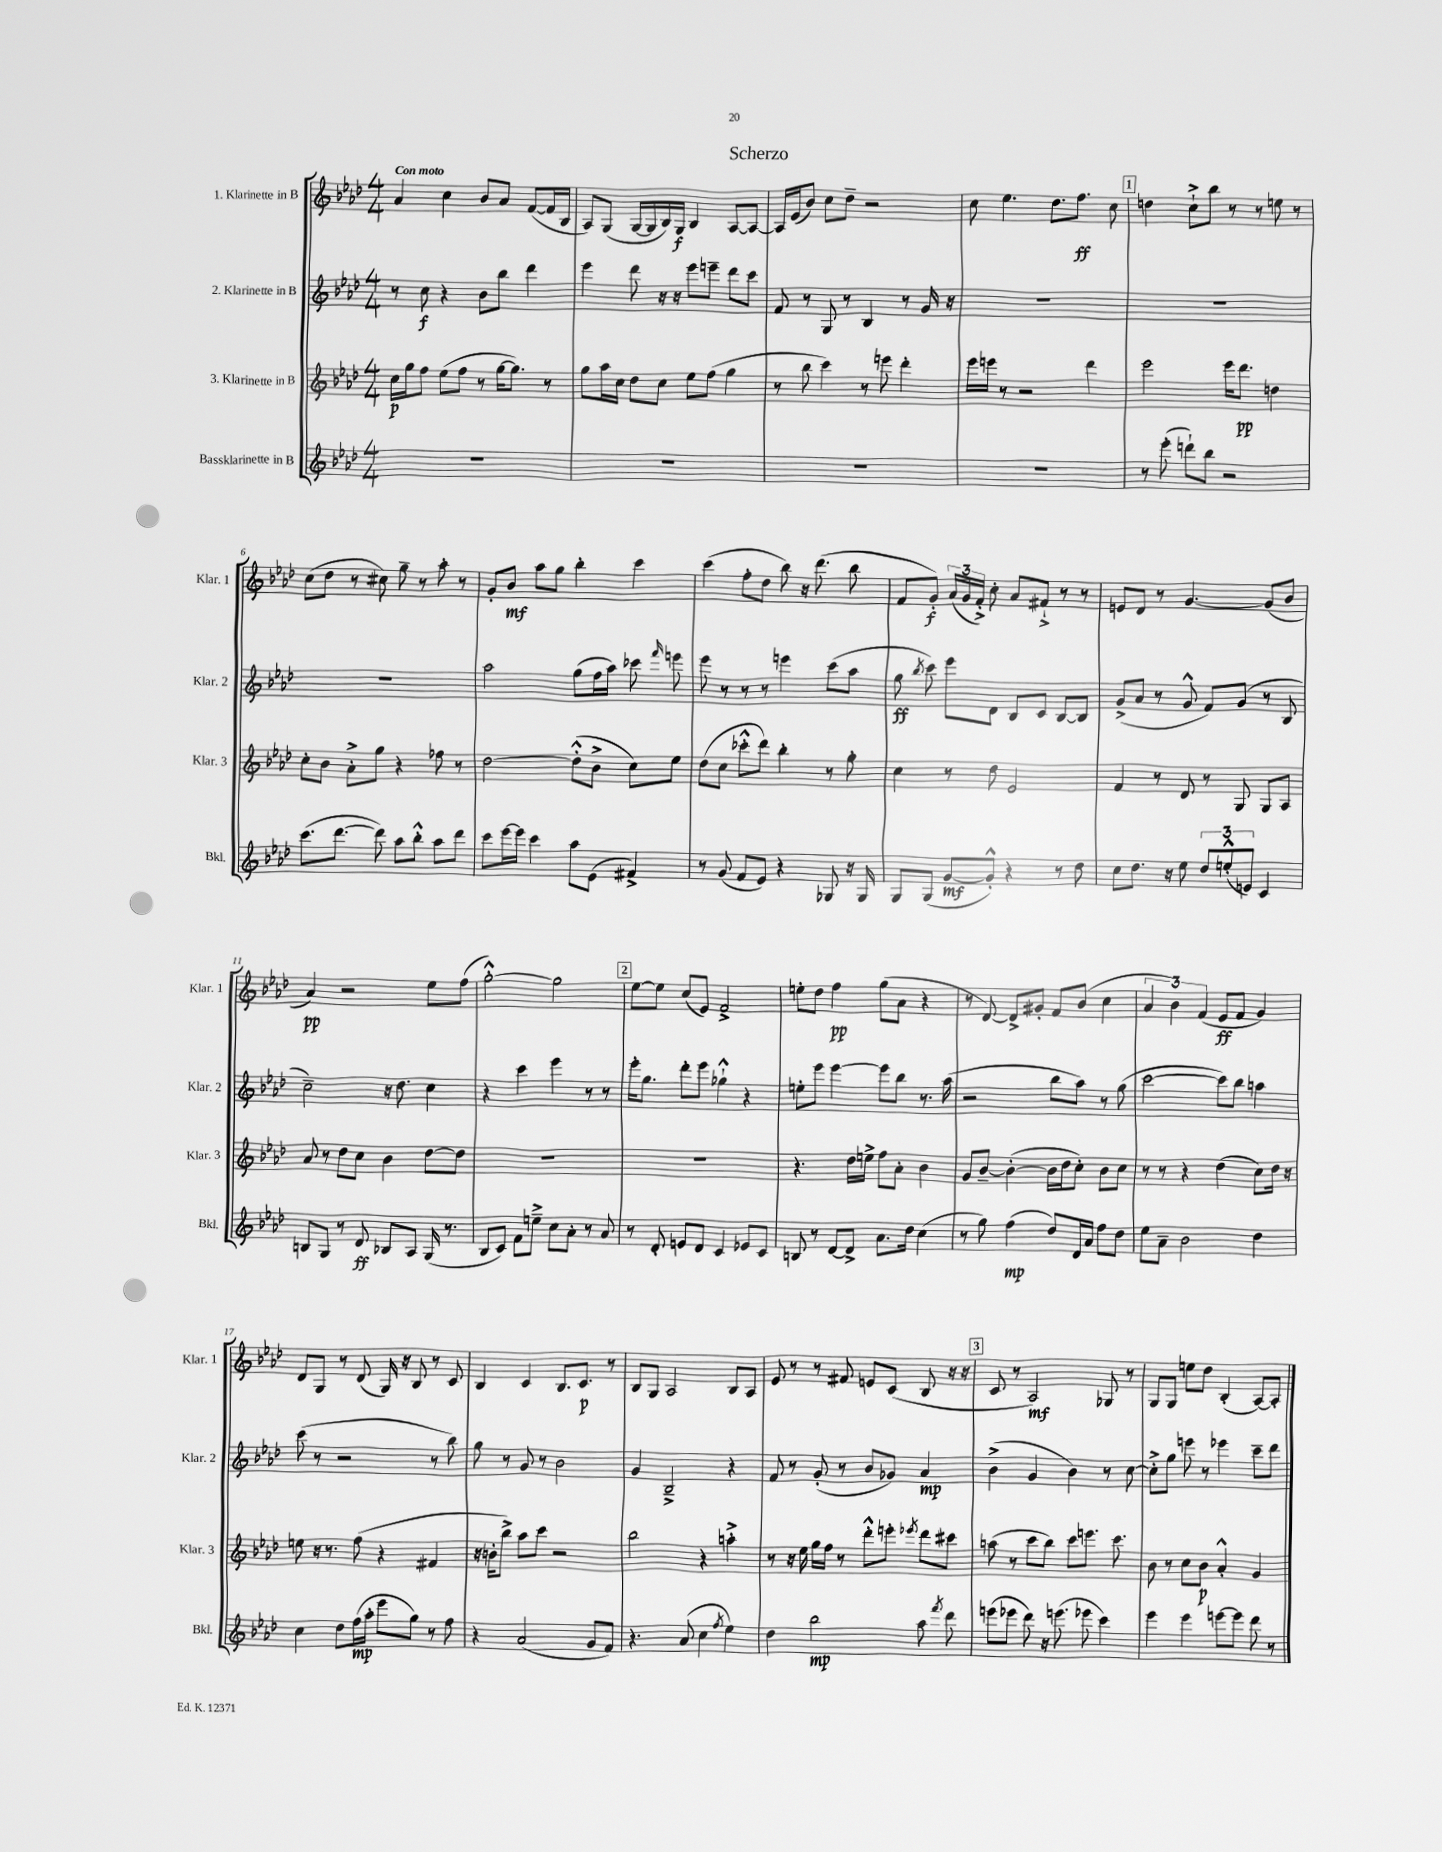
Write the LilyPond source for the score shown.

\header { title = "Scherzo" }
<<
\new StaffGroup <<
\new Staff = "s0" \with { instrumentName = "1. Klarinette in B" shortInstrumentName = "Klar. 1" } {
    \clef treble \key aes \major \numericTimeSignature \time 4/4 \tempo "Con moto"
    \autoBeamOff aes'4 c''4 bes'8[ aes'8] f'8[~( f'16 bes16] |
    aes8[) g8]( g16[~ g16 bes16) g16]\f bes4 aes8[~ aes8]~ |
    aes16[ ees'16( bes'8]) c''8[ des''8]-- r2 |
    c''8 ees''4. des''8.[ f''8.]\ff c''8 |
    \mark \markup { \box "1" } d''4 c''8[-!-> bes''8] r8 r8 e''8 r8 |
    c''8[( des''8] r8 cis''8) g''8-- r8 aes''8-. r8 |
    g'8[-. bes'8]\mf aes''8[ g''8] bes''4-. c'''4 |
    c'''4( f''8[-. des''8] bes''8) r16 des'''8.( bes''8 |
    f'8[ g'8]-.\f) \tuplet 3/2 { aes'16[( g'16 f'16]-.->) } c''8-. aes'8[ fis'8]-!-> r8 r8 |
    e'8[ des'8] r8 g'4.~ g'8[( bes'8] |
    aes'4\pp) r2 ees''8[ f''8]( |
    g''2~-.-^) g''2 |
    \mark \markup { \box "2" } ees''8[~ ees''8] c''8[( ees'8]) f'2-> |
    e''8[-. des''8] f''4\pp g''8[( aes'8] r4 |
    r8 des'8~) des'8[-> gis'8]-. f'8[ bes'8]( c''4 |
    \tuplet 3/2 { aes'4 bes'4) f'4( } ees'8[\ff f'8] g'4) |
    des'8[ g8] r8 des'8( g16) r16 bes8 r8 c'8 |
    bes4 c'4 bes8.[ c'8.]\p r8 |
    bes8[ g8] aes2 bes8[ aes8] |
    ees'8 r8 r8 fis'8 e'8[ c'8]( bes8 r16 r16 |
    \mark \markup { \box "3" } c'8 r8 aes2\mf) ges8 r8 |
    g8[ g8] e''8[ des''8] bes4-.( aes8[~) aes8]-. \bar "|." |
}
\new Staff = "s1" \with { instrumentName = "2. Klarinette in B" shortInstrumentName = "Klar. 2" } {
    \clef treble \key aes \major \numericTimeSignature \time 4/4
    \autoBeamOff r8 c''8\f r4 bes'8[ bes''8] des'''4 |
    ees'''4 des'''8 r16 r16 ees'''8[ e'''8]-- des'''8[ c'''8] |
    f'8 r8 g8 r8 bes4 r8 g'16 r16 |
    R1 |
    \mark \markup { \box "1" } R1 |
    R1 |
    aes''2 g''8[( f''16 aes''16]) ces'''8 \grace { f'''16 } e'''8 |
    ees'''8 r8 r8 r8 e'''4 c'''8[( aes''8] |
    g''8\ff \acciaccatura { bes''8 } c'''8) ees'''8[ des'8] bes8[ c'8] bes8[~ bes8] |
    g'8[->( aes'8] r8 g'8-^ f'8[) g'8]( r8 bes8 |
    c''2--) r16 des''8. c''4 |
    r4 c'''4 ees'''4 r8 r8 |
    \mark \markup { \box "2" } ees'''16[-. g''8.] des'''8[-. ees'''8] ges''4-!-^ r4 |
    e''8[-. ees'''8] ees'''4~ ees'''8[ bes''8] r8. aes''16( |
    r2 bes''8[ aes''8]) r8 g''8( |
    c'''2~ c'''8[) bes''8] a''4 |
    c'''8( r8 r2 r8 bes''8) |
    g''8 r8 g'8 r8 bes'2 |
    g'4 bes2---> r4 |
    f'8 r8 g'8-.( r8 bes'8[ ges'8]) aes'4\mp |
    \mark \markup { \box "3" } bes'4->( g'4 bes'4) r8 c''8~ |
    c''8[-.-> g''8] e'''8 r8 ees'''4 c'''8[-- des'''8] \bar "|." |
}
\new Staff = "s2" \with { instrumentName = "3. Klarinette in B" shortInstrumentName = "Klar. 3" } {
    \clef treble \key aes \major \numericTimeSignature \time 4/4
    \autoBeamOff c''16[\p g''16 f''8] ees''8[( f''8] r8 g''16[~ g''8.]) r8 |
    g''8[ aes''16 c''16] des''8[ c''8] ees''8[ f''8]( g''4 |
    r8 bes''8 c'''4) r8 e'''8 des'''4-. |
    ees'''16[ e'''16] r8 r2 des'''4 |
    \mark \markup { \box "1" } ees'''2 ees'''16[ des'''8.]\pp d''4 |
    c''8[-. bes'8] aes'8[-.-> g''8] r4 fes''8 r8 |
    des''2~ des''8[-.-^( bes'8]-> c''8[) ees''8] |
    des''8[( c''8] ces'''8[-.-^ des'''8]) bes''4-. r8 g''8-. |
    c''4 r8 des''8 ees'2 |
    f'4 r8 des'8 r8 g8 g8[ aes8] |
    aes'8 r8 des''8[ c''8] bes'4 des''8[~ des''8] |
    R1 |
    \mark \markup { \box "2" } R1 |
    r4. des''16[ e''16]-> f''8[ aes'8]-. bes'4 |
    g'8[ bes'8]~-- bes'4~-.( bes'16[ des''16 c''8]-.) bes'8[ c''8] |
    r8 r8 r4 des''4( c''8[) des''16] r16 |
    e''8 r16 r8. f''8( r4 fis'4 |
    r16 b'16[-. bes''8]->) aes''8[ c'''8] r2 |
    bes''2 r4 a''4-.-> |
    r8 r16 ees''16 g''16[ f''16] r8 des'''8[-.-^ e'''8]-. \acciaccatura { ees'''8 } des'''8[ cis'''8] |
    \mark \markup { \box "3" } a''8( r8 c'''8[ bes''8]) c'''8[ e'''8.] c'''8. |
    bes'8 r8 c''8[ bes'8]\p aes'4-.-^ g'4 \bar "|." |
}
\new Staff = "s3" \with { instrumentName = "Bassklarinette in B" shortInstrumentName = "Bkl." } {
    \clef treble \key aes \major \numericTimeSignature \time 4/4
    \autoBeamOff R1 |
    R1 |
    R1 |
    R1 |
    \mark \markup { \box "1" } r8 ees'''8-.( d'''8[-!) bes''8] r2 |
    c'''8.[( des'''8.]~ des'''8) aes''8[ bes''8]-.-^ aes''8[ des'''8] |
    c'''8[ ees'''16~ ees'''16] c'''4 aes''8[ ees'8]( fis'4->) |
    r8 g'8( f'8[ ees'8]) r4 ges8 r16 ges16 |
    g8[ g8]( g'8[~\mf g'8]-.-^) r4 r8 des''8 |
    c''8[ des''8.] r16 ees''8 \tuplet 3/2 { des''8[ e''8-.-^( e'8]) } c'4 |
    b8[ g8] r8 des'8\ff bes8[ aes8] g16( r8. |
    bes8[ c'8]) f'8[ e''8]---> c''8[ aes'8]-. r8 aes'8 |
    \mark \markup { \box "2" } r8 des'8-. e'8[ des'8] c'4 ees'8[ c'8] |
    b8 r8 des'8[~ des'8]-> aes'8.[ des''16] c''4( |
    r8 g''8) f''4\mp( des''8[) des'16 aes'16] f''8[ des''8] |
    ees''8[ aes'8]-- bes'2 des''4 |
    c''4 des''8[ f''16\mp( aes''16]-. ees'''8[ g''8]) r8 f''8 |
    r4 aes'2( g'8[ f'8]) |
    r4. aes'8( c''4 \acciaccatura { f''8 } ees''4) |
    des''4 bes''2\mp aes''8 \acciaccatura { f'''8 } des'''8 |
    \mark \markup { \box "3" } e'''8[( ees'''8] des'''8) r16 e'''8.( ees'''8 c'''4) |
    ees'''4 ees'''4 e'''8[~ e'''8] des'''8 r8 \bar "|." |
}
>>
>>
